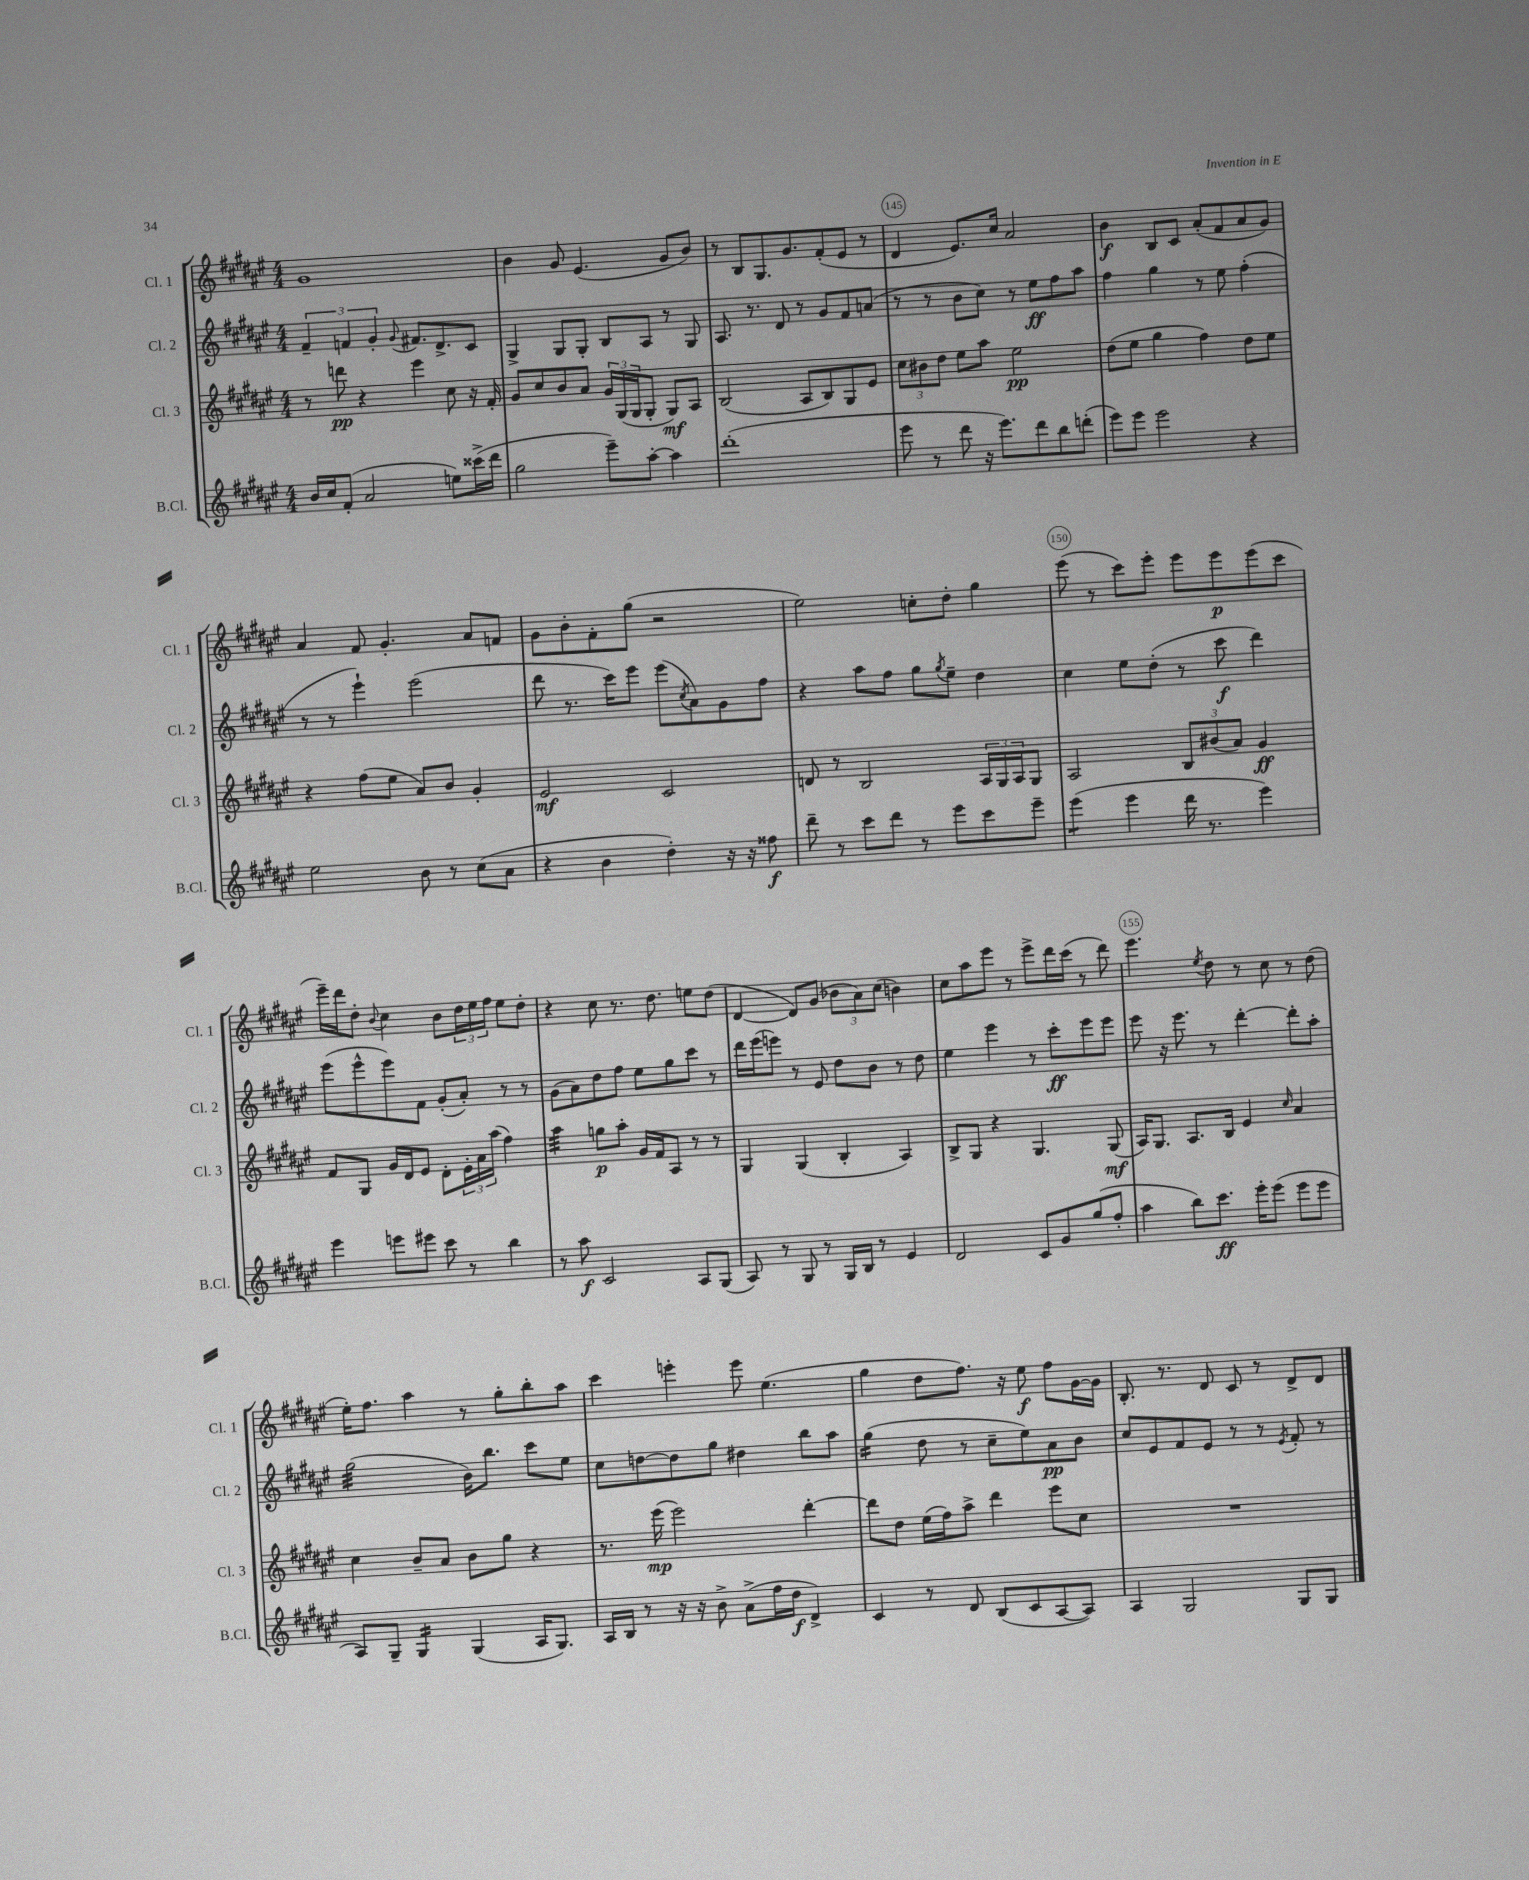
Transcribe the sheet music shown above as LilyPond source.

<<
\new StaffGroup <<
\new Staff = "s0" \with { instrumentName = "Cl. 1" shortInstrumentName = "Cl. 1" } {
    \clef treble \key fis \major \numericTimeSignature \time 4/4
    gis'1 |
    b'4 gis'8 eis'4.( gis'8 b'8) |
    r8 b8 gis8. gis'8. fis'8-.( eis'8 r8 |
    dis'4 eis'8.) cis''16 ais'2 |
    b'4\f b8 cis'8 ais'8-.( fis'8 ais'8 gis'8) |
    ais'4 fis'8 gis'4.-. ais'8 f'8 |
    gis'8 b'8-. fis'8-. gis''8( r2 |
    eis''2) c''8-. dis''8-. gis''4 |
    eis'''8( r8 cis'''8) eis'''8-. eis'''8 eis'''8\p eis'''8( cis'''8 |
    eis'''16--) dis'''16 dis''8-. \appoggiatura { b'8 } cis''4 b'8 \tuplet 3/2 { dis''16 eis''16 fis''16 } eis''8 dis''8-. |
    r4 cis''8 r8. dis''8. e''8 dis''8( |
    dis'4~ dis'8) gis'8( \tuplet 3/2 { bes'8 ais'8) cis''8( } b'4) |
    cis''8 ais''8 eis'''8 r8 eis'''8-> dis'''16 cis'''16( r8 dis'''8) |
    eis'''4. \acciaccatura { eis''8 } dis''8 r8 cis''8 r8 dis''8( |
    eis''16-.) fis''8. ais''4 r8 gis''8-. b''8-. ais''8 |
    cis'''4 e'''4-. e'''8 eis''4.( |
    gis''4 dis''8 fis''8.) r16 eis''8\f fis''8 gis'16~ gis'16 |
    b8.-. r8. dis'8 cis'8 r8 dis'8-> dis'8 \bar "|." |
}
\new Staff = "s1" \with { instrumentName = "Cl. 2" shortInstrumentName = "Cl. 2" } {
    \clef treble \key fis \major \numericTimeSignature \time 4/4
    \tuplet 3/2 { fis'4-- f'4 gis'4-. } \appoggiatura { gis'8 } fis'8. dis'8.-> cis'8 |
    gis4-> gis8 gis8-. b8 ais8 r8 gis8 |
    ais8. r8. dis'8 r8 gis'8 fis'8 a'8( |
    r8 r8 b'8 cis''8) r8 eis''8\ff fis''8 ais''8 |
    fis''4 gis''4 r8 eis''8 fis''4-.( |
    r8 r8 eis'''4-!) eis'''2( |
    dis'''8 r8. cis'''16) eis'''8 eis'''8( \acciaccatura { cis''8 } ais'8) gis'8 fis''8 |
    r4 ais''8 fis''8 gis''8 \acciaccatura { gis''8 } eis''8-- dis''4 |
    cis''4 eis''8 dis''8-.( r8 cis'''8\f dis'''4) |
    eis'''8( eis'''8-^ eis'''8) fis'8 gis'8-.( ais'8-.) r8 r8 |
    gis'8( ais'8) dis''8 fis''8 eis''8 gis''8 cis'''8 r8 |
    dis'''16 eis'''16( e'''8) r8 eis'8 dis''8 b'8 r8 dis''8 |
    eis''4 eis'''4 r8 cis'''8-.\ff eis'''8 eis'''8 |
    eis'''8 r16 eis'''8. r8 dis'''4~-. dis'''8-. ais''8-. |
    gis''2:32( b'16) b''8. cis'''8 eis''8 |
    cis''8 d''8~ d''8 gis''8 dis''4 b''8 ais''8 |
    gis''4:16( dis''8 r8 cis''8-- eis''8) ais'8\pp b'8 |
    cis''8 eis'8 fis'8 eis'8 r8 r8 \acciaccatura { eis'8 } fis'8-. r8 \bar "|." |
}
\new Staff = "s2" \with { instrumentName = "Cl. 3" shortInstrumentName = "Cl. 3" } {
    \clef treble \key fis \major \numericTimeSignature \time 4/4
    r8 d'''8\pp r4 eis'''4 cis''8 r16 fis'16-. |
    gis'8 cis''8 b'8 ais'8 \tuplet 3/2 { gis'16 gis16( gis16 } gis8-. gis8\mf) ais8 |
    b2( ais8 b8) gis8 eis'8 |
    \tuplet 3/2 { cis''8 bis'8 dis''8 } eis''8 ais''8 eis''2\pp |
    dis''8( eis''8 gis''4 fis''4) dis''8 eis''8 |
    r4 fis''8( eis''8 ais'8) b'8 gis'4-. |
    eis'2\mf cis'2 |
    d'8 r8 b2 \tuplet 3/2 { ais16 gis16 ais16 } gis8 |
    ais2 \tuplet 3/2 { b8 bis'8( ais'8) } gis'4\ff |
    fis'8 gis8 gis'16 dis'16 eis'8 dis'8-. \tuplet 3/2 { eis'16-. ais'16 ais''16( } fis''4) |
    ais''4:32 g''8\p ais''8-. gis'16 fis'16 ais8 r8 r8 |
    gis4 gis4( b4-. ais4) |
    b8-> gis8 r4 gis4. gis8\mf( |
    ais16) gis8. ais8. b16 eis'4 \grace { cis''16 } ais'4 |
    cis''4 b'8-- ais'8 b'8 gis''8 r4 |
    r8. eis'''16\mp( eis'''2) dis'''4~-. |
    dis'''8 dis''8 eis''16( fis''16) ais''8-> dis'''4 eis'''8 cis''8 |
    R1 \bar "|." |
}
\new Staff = "s3" \with { instrumentName = "B.Cl." shortInstrumentName = "B.Cl." } {
    \clef treble \key fis \major \numericTimeSignature \time 4/4
    b'16 cis''16 fis'8-.( ais'2 e''8) cisis'''16->( dis'''16 |
    gis''2 eis'''8--) ais''8~-. ais''4 |
    dis'''1-.( |
    eis'''8 r8 dis'''8 r16 eis'''8.) dis'''8 b''8 d'''8-.( |
    eis'''8) eis'''8 eis'''2 r4 |
    eis''2 b'8 r8 cis''8( ais'8 |
    r4 b'4 dis''4-.) r16 r16 fisis''8\f |
    dis'''8-- r8 cis'''8 dis'''8 r8 eis'''8 cis'''8 eis'''8-- |
    eis'''4:8( eis'''4 dis'''16 r8. eis'''4) |
    eis'''4 e'''8 eis'''8 cis'''8 r8 b''4 |
    r8 ais''8\f cis'2 ais8 gis8( |
    ais8) r8 gis8 r8 gis16 b16 r8 eis'4 |
    dis'2 cis'8 gis'8 gis''8( fis''8-. |
    ais''4 b''8) cis'''8.\ff eis'''16-. eis'''8( eis'''8 eis'''8 |
    ais8) gis8-- gis4:16 gis4( ais16 gis8.) |
    ais16 b16 r8 r16 r16 b'8-> ais'8->( fis''16 dis''16\f dis'4->) |
    cis'4 r8 dis'8 b8( cis'8 ais8~ ais8) |
    ais4 gis2 gis8 gis8 \bar "|." |
}
>>
>>
\layout { \context { \Score currentBarNumber = #142 \override BarNumber.break-visibility = ##(#f #t #t) barNumberVisibility = #(every-nth-bar-number-visible 5) \override BarNumber.stencil = #(make-stencil-circler 0.1 0.3 ly:text-interface::print) } }
